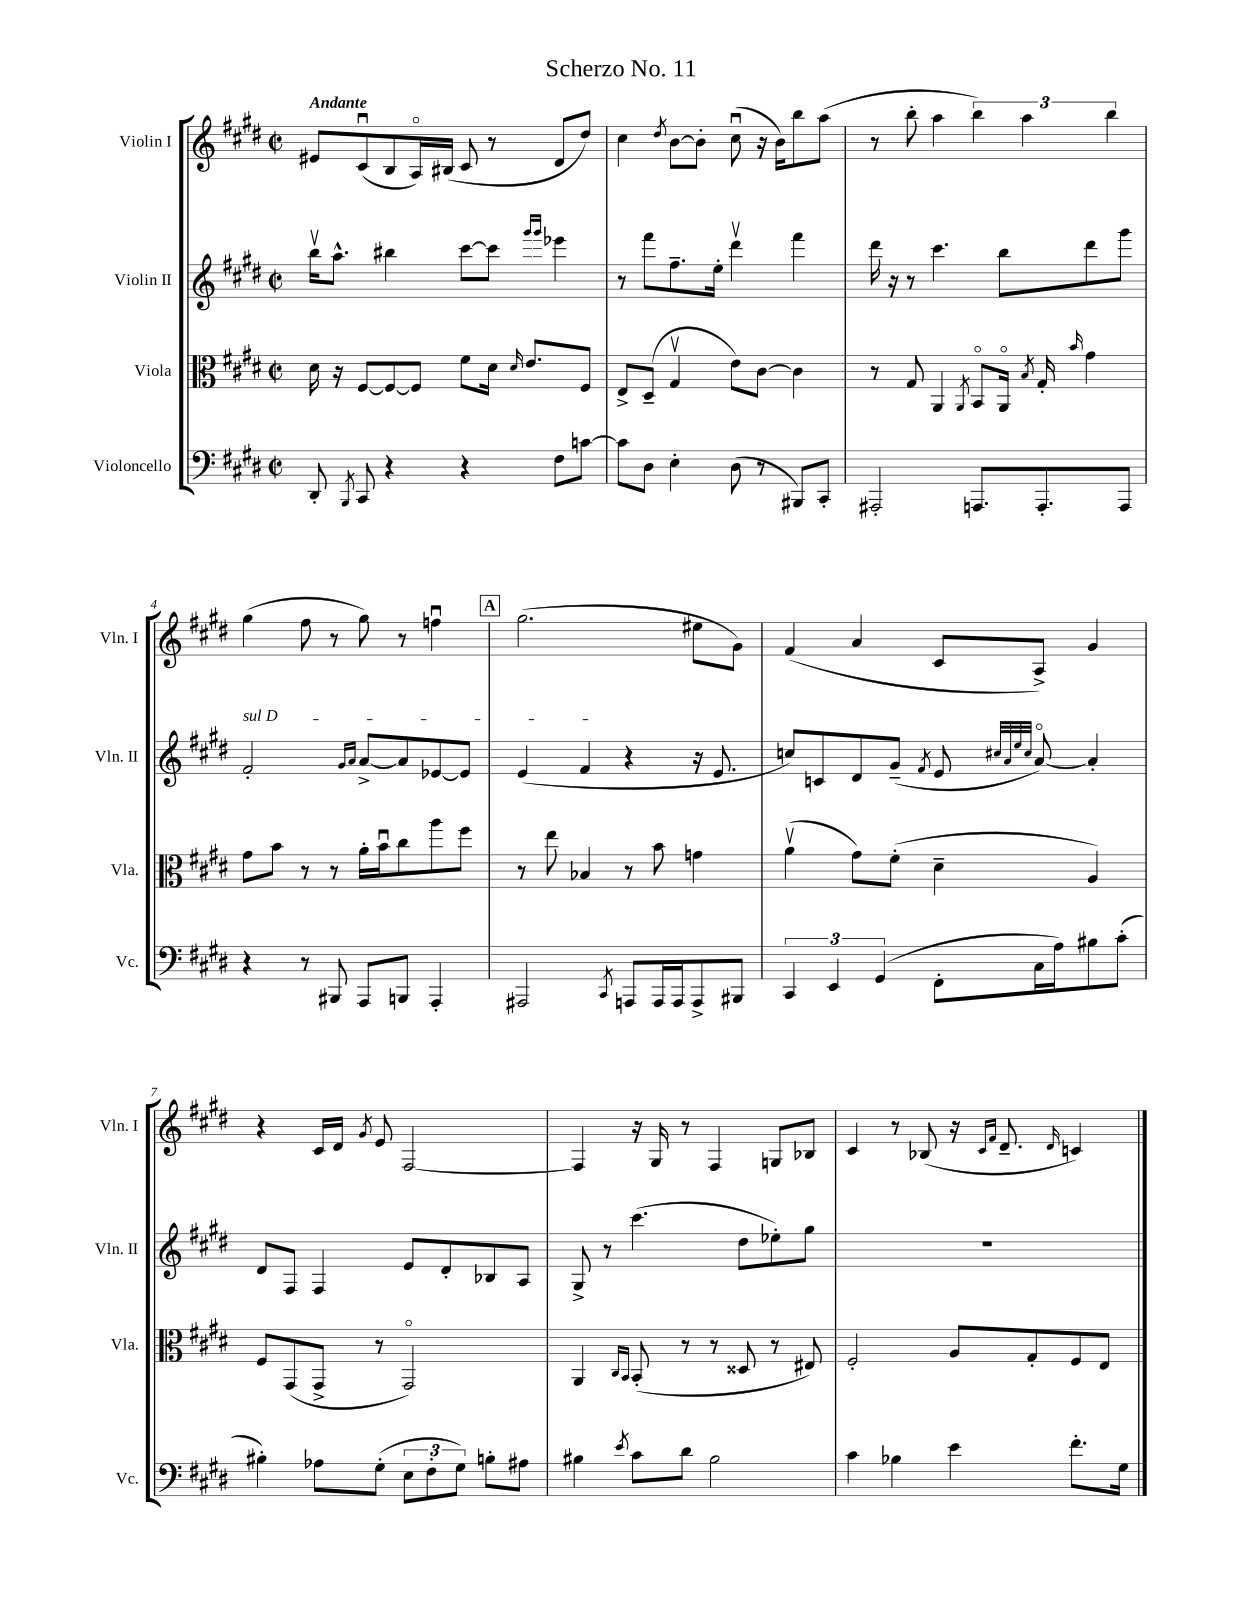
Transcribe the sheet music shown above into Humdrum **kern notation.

**kern	**kern	**kern	**kern
*staff4	*staff3	*staff2	*staff1
*clefF4	*clefC3	*clefG2	*clefG2
*k[f#c#g#d#]	*k[f#c#g#d#]	*k[f#c#g#d#]	*k[f#c#g#d#]
*M2/2	*M2/2	*M2/2	*M2/2
*met(c|)	*met(c|)	*met(c|)	*met(c|)
8DD#'	16d#	16bbv	8e#
.	16r	8.aa^^	.
8qBBB	.	.	.
8CC#	[8F#	.	(8c#u
4r	8F#_	4bb#	8B
.	8F#]	.	16Ao)
.	.	.	(16B#
4r	8f#	[8ccc#	8c#
.	16d#	8ccc#]	8r
.	16qqd#	.	.
.	8.e	.	.
.	.	16qqggg#	.
.	.	16qqggg#	.
8F#	.	4eee-	8d#
[8c	8F#	.	8dd#)
=	=	=	=
8c]	8E^	8r	4cc#
8D#	(8D#~	8fff#	.
.	.	.	8qdd#
4E'	4G#v	8.ff#~	[8b
.	.	.	8b']
.	.	16ee'	.
(8D#	8e)	4ddd#v	(8cc#u
8r	[8c#	.	16r
.	.	.	16b)
8BBB#)	4c#]	4fff#	8bb
8CC#'	.	.	(8aa
=	=	=	=
2AAA#'	8r	16ddd#	8r
.	.	16r	.
.	8G#	8r	8bb'
.	4AA	4.ccc#	4aa
.	8qAA	.	.
8.AAA	8BBo	.	6bb)
.	16AAo	8bb	.
.	.	.	6aa
.	8qB	.	.
8.AAA'	16G#'	.	.
.	16qqb	.	.
.	4g#	8ddd#	.
.	.	.	6bb
8AAA	.	8ggg#	.
=	=	=	=
4r	8g#	2f#'	(4gg#
.	8b	.	.
8r	8r	.	8ff#
8BBB#	8r	.	8r
.	.	16qqg#	.
.	.	16qqa	.
8AAA	16a'	[8a^	8gg#)
.	16bu	.	.
8BBB	8cc#	8a]	8r
4AAA'	8aa	[8e-	4ffu
.	8ff#	8e-]	.
=	=	=	=
2AAA#	8r	(4e	(2.gg#
.	8ee	.	.
.	4B-	4f#	.
8qCC#	.	.	.
8AAA	8r	4r	.
16AAA	8b	.	.
16AAA	.	.	.
8AAA^	4g	16r	8ee#
.	.	8.e	.
8BBB#	.	.	8g#)
=	=	=	=
6CC#	(4av	8cc)	(4f#
.	.	8c	.
6EE	.	.	.
.	8g#)	8d#	4a
(6GG#	.	.	.
.	(8f#'	(8g#~	.
.	.	8qf#	.
8FF#'	4d#~	8e	8c#
.	.	32qqcc#	.
.	.	32qqa	.
.	.	32qqee	.
.	.	32qqcc#	.
16C#	.	[8ao)	8A^)
16A)	.	.	.
8B#	4A)	4a']	4g#
(8c#'	.	.	.
=	=	=	=
4B#')	8F#	8d#	4r
.	(8GG#	8F#	.
8A-	8GG#^	4F#	16c#
.	.	.	16d#
.	.	.	8qg#
(8G#'	8r	.	8e
12E	2GG#o)	8e	[2F#
12F#'	.	.	.
.	.	8d#'	.
12G#)	.	.	.
8B'	.	8B-	.
8A#	.	8A	.
=	=	=	=
4B#	4AA	8G#^	4F#]
.	.	8r	.
.	16qqC#	.	.
8qe	16qqBB	.	.
8c#	(8BB'	(4.ccc#	16r
.	.	.	16G#
8d#	8r	.	8r
2B#	8r	.	4F#
.	8D##	8dd#	.
.	8r	8ee-')	8G
.	8E#)	8gg#	8B-
=	=	=	=
4c#	2F#'	1r	4c#
4B-	.	.	8r
.	.	.	(8B-
4e	8A	.	16r
.	.	.	16qqc#
.	.	.	16qqf#
.	.	.	8.d#~
.	8G#'	.	.
.	.	.	16qqd#
8.f#'	8F#	.	4c)
.	8E	.	.
16G#	.	.	.
==	==	==	==
*-	*-	*-	*-
